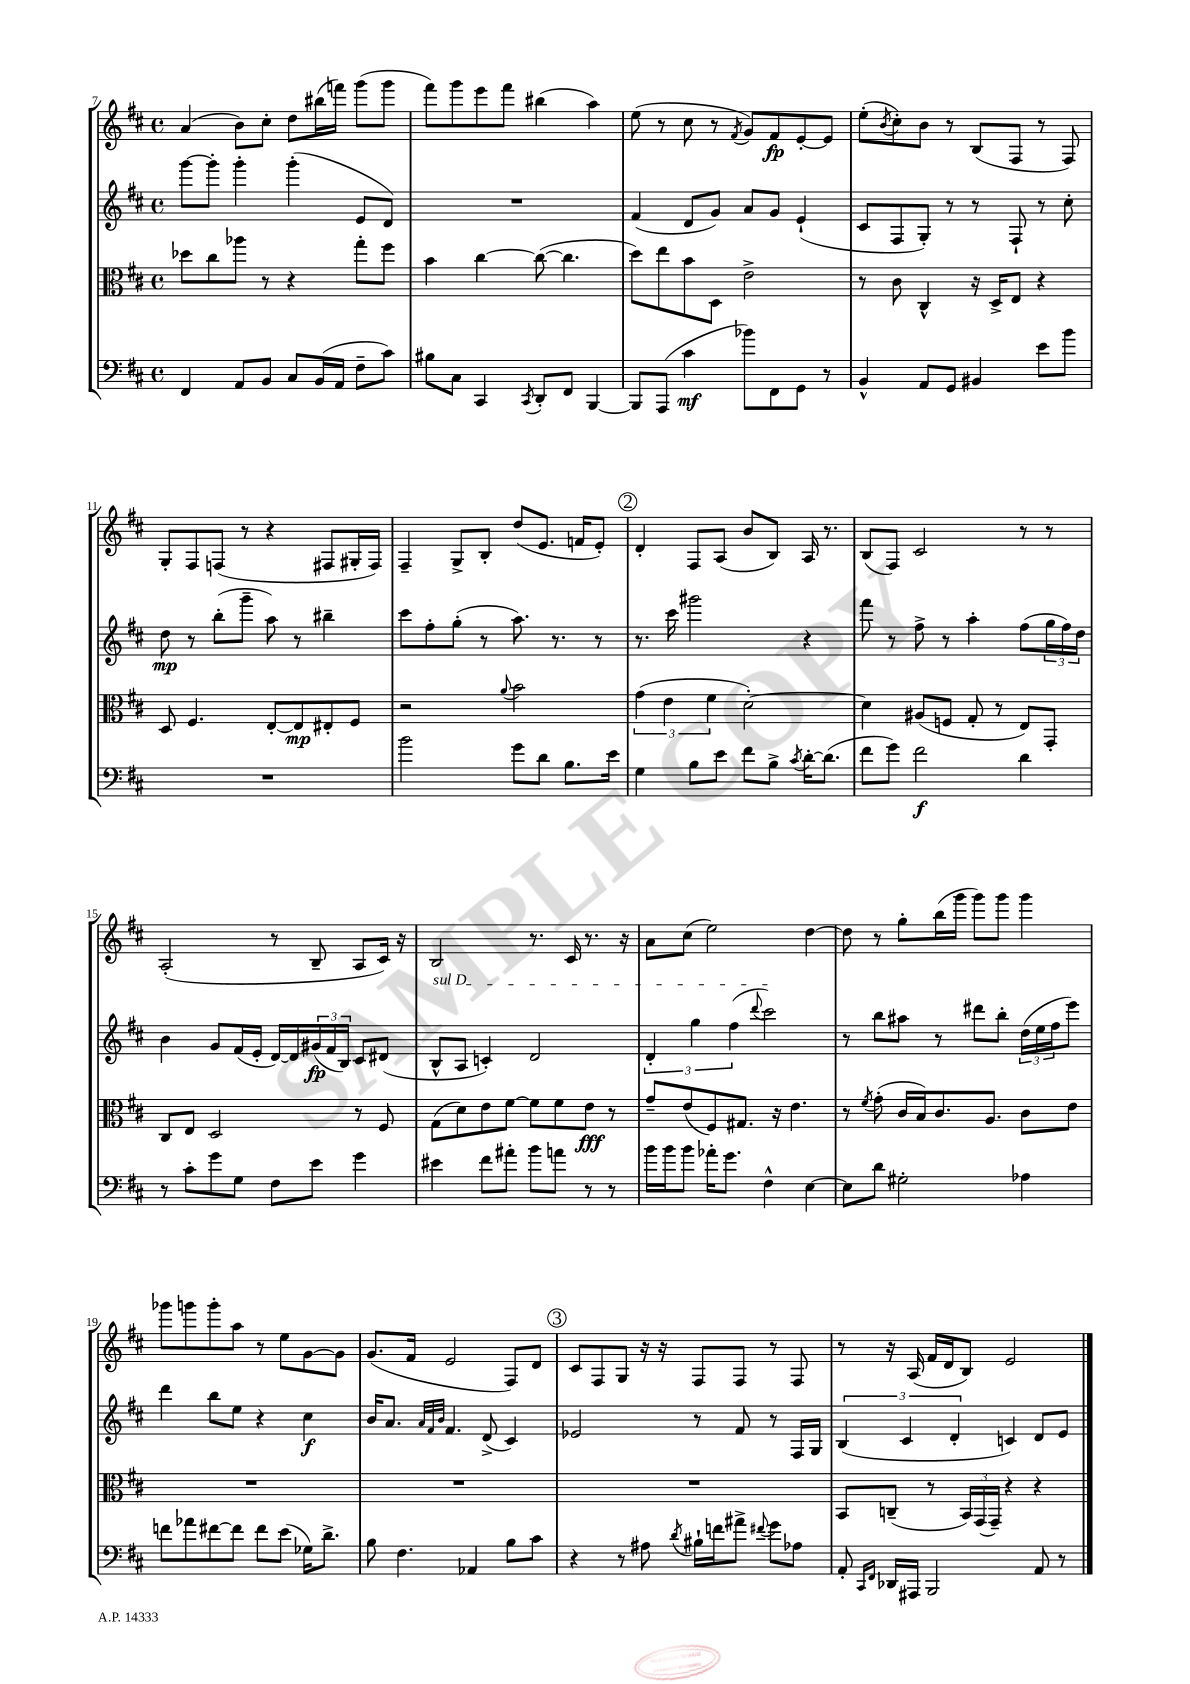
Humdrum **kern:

**kern	**dynam	**kern	**dynam	**kern	**dynam	**kern	**dynam
*part4	*part4	*part3	*part3	*part2	*part2	*part1	*part1
*staff4	*staff4	*staff3	*staff3	*staff2	*staff2	*staff1	*staff1
*clefF4	*	*clefC3	*	*clefG2	*	*clefG2	*
*k[f#c#]	*	*k[f#c#]	*	*k[f#c#]	*	*k[f#c#]	*
*M4/4	*	*M4/4	*	*M4/4	*	*M4/4	*
*met(c)	*	*met(c)	*	*met(c)	*	*met(c)	*
=7	=7	=7	=7	=7	=7	=7	=7
4FF#/	.	8dd-X\L	.	[8ggg\L	.	(4a/	.
.	.	8cc#\	.	8ggg'\J]	.	.	.
8AA/L	.	8aa-X\J	.	4ggg'\	.	8b\L)	.
8BB/J	.	8r	.	.	.	8cc#'\J	.
8C#/L	.	4r	.	(4ggg'\	.	8dd\L	.
(16BB/L	.	.	.	.	.	(16bb#X\L	.
16AA/JJ	.	.	.	.	.	16fffn\JJ)	.
8F#~\L	.	8gg'\L	.	8e/L	.	(8ggg\L	.
8c#\J)	.	8ff#\J	.	8d/J)	.	8ggg\J	.
=8	=8	=8	=8	=8	=8	=8	=8
8B#X\L	.	4b\	.	1r	.	8fff#\L)	.
8C#\J	.	.	.	.	.	8ggg\	.
4CC#/	.	[4cc#\	.	.	.	8eee\	.
.	.	.	.	.	.	8fff#\J	.
8qCC#/	.	.	.	.	.	.	.
8DD'/L	.	(8cc#\_	.	.	.	(4bb#X\	.
8FF#/J	.	4.cc#\]	.	.	.	.	.
[4BBB/	.	.	.	.	.	4aa\)	.
=9	=9	=9	=9	=9	=9	=9	=9
8BBB/L]	.	8dd\L)	.	(4f#/	.	(8ee\	.
(8AAA/J	.	8ee\	.	.	.	8r	.
4c#\	mf	8b\	.	8d/L	.	8cc#\	.
.	.	8D\J	.	8g/J)	.	8r	.
.	.	.	.	.	.	8qf#/	.
8b-X\L)	.	2e^\	.	8a/L	.	8g/L)	.
8FF#\	.	.	.	8g/J	.	8f#/	fp
8GG\J	.	.	.	(4e`/	.	[8e'/	.
8r	.	.	.	.	.	8e/J]	.
=10	=10	=10	=10	=10	=10	=10	=10
4BB^^/	.	8r	.	8c#/L	.	(8ee'\L	.
.	.	.	.	.	.	8qb/	.
.	.	8c#\	.	8F#/	.	8cc#'\)	.
8AA/L	.	4C#^^/	.	8G'/J)	.	8b\J	.
8GG/J	.	.	.	8r	.	8r	.
4BB#X/	.	16r	.	8r	.	(8B/L	.
.	.	16D^/KL	.	.	.	.	.
.	.	8E/J	.	8F#`/	.	8F#/J	.
8e\L	.	4r	.	8r	.	8r	.
8b\J	.	.	.	8cc#'\	.	8F#/)	.
!!LO:LB:g=z
=11	=11	=11	=11	=11	=11	=11	=11
1r	.	8D/	.	8dd\	mp	8G'/L	.
.	.	4.F#/	.	8r	.	8F#/	.
.	.	.	.	(8bb'\L	.	(8Fn/J	.
.	.	.	.	8ggg~\J	.	8r	.
.	.	[8E'/L	.	8aa\)	.	4r	.
.	.	8E/]	mp	8r	.	.	.
.	.	8E#X'/	.	4bb#X~\	.	8F#X/L	.
.	.	8F#/J	.	.	.	16G#X'/L	.
.	.	.	.	.	.	16F#/JJ)	.
=12	=12	=12	=12	=12	=12	=12	=12
2b\	.	2r	.	8ccc#\L	.	4F#~/	.
.	.	.	.	8ff#'\	.	.	.
.	.	.	.	(8gg'\J	.	8G^/L	.
.	.	.	.	8r	.	8B'/J	.
.	.	8qqa/	.	.	.	.	.
8g\L	.	2b\	.	8.aa\)	.	(8dd/L	.
8d\J	.	.	.	.	.	8.e/J	.
.	.	.	.	8.r	.	.	.
8.B\L	.	.	.	.	.	.	.
.	.	.	.	.	.	16fn/KL	.
.	.	.	.	8r	.	8e'/J)	.
16e\Jk	.	.	.	.	.	.	.
!!LO:REH:place=s1:t=2
=13	=13	=13	=13	=13	=13	=13	=13
4G\	.	(6g\	.	8.r	.	4d'/	.
.	.	6e\	.	.	.	.	.
.	.	.	.	16ccc#\	.	.	.
8B\L	.	.	.	2ggg#X\	.	8F#/L	.
.	.	6f#\	.	.	.	.	.
8e\J	.	.	.	.	.	(8A/J	.
8f#\L	.	[2d'\)	.	.	.	8b/L	.
8B^\J	.	.	.	.	.	8B/J)	.
8qc#/	.	.	.	.	.	.	.
[16d'\KL	.	.	.	4r	.	16A/	.
(8.d\J]	.	.	.	.	.	8.r	.
=14	=14	=14	=14	=14	=14	=14	=14
8f#\L	.	4d\]	.	8fff#\	.	(8B/L	.
8g\J)	.	.	.	8r	.	8F#/J)	.
2f#\	f	(8A#X/L	.	8ff#^\	.	2c#/	.
.	.	8Fn/J	.	8r	.	.	.
.	.	8G'/	.	4aa'\	.	.	.
.	.	8r	.	.	.	.	.
4d\	.	8E/L)	.	(8ff#\L	.	8r	.
.	.	8GG'/J	.	24gg\L	.	8r	.
.	.	.	.	24ff#\)	.	.	.
.	.	.	.	24dd\JJ	.	.	.
!!LO:LB:g=z
=15	=15	=15	=15	=15	=15	=15	=15
8r	.	8C#/L	.	4b\	.	(2A'/	.
8c#'\L	.	8E/J	.	.	.	.	.
8g\	.	2D/	.	8g/L	.	.	.
8G\J	.	.	.	(16f#/L	.	.	.
.	.	.	.	16e'/JJ	.	.	.
8F#\L	.	.	.	[16d/LL)	.	8r	.
.	.	.	.	16d/]	.	.	.
8e\J	.	.	.	(24g#X/	fp	8B~/	.
.	.	.	.	24f#/	.	.	.
.	.	.	.	24B/JJ)	.	.	.
4g\	.	8r	.	8c#/L	.	8A/L	.
.	.	8F#/	.	(8d#X/J	.	16c#/Jk)	.
.	.	.	.	.	.	16r	.
=16	=16	=16	=16	=16	=16	=16	=16
!	!	!	!	!LO:TX:a:i:t=sul D	!	!	!
4e#X\	.	(8G\L	.	8B^^/L	.	2B/	.
.	.	8d\)	.	8A/J	.	.	.
8f#\L	.	8e\	.	4cn'/)	.	.	.
8a#X'\J	.	[8f#\J	.	.	.	.	.
8b\L	.	8f#\L]	.	2d/	.	8.r	.
8an\J	.	8f#\	.	.	.	.	.
.	.	.	.	.	.	16c#/	.
8r	.	8e\J	fff	.	.	8.r	.
8r	.	8r	.	.	.	.	.
.	.	.	.	.	.	16r	.
=17	=17	=17	=17	=17	=17	=17	=17
16b\LL	.	8g~/L	.	6d'/	.	8a\L	.
16b\J	.	.	.	.	.	.	.
8b\J	.	(8e/	.	.	.	(8cc#\J	.
.	.	.	.	6gg\	.	.	.
16a-X'\KL	.	8F#/)	.	.	.	2ee\)	.
8.g\J	.	.	.	.	.	.	.
.	.	.	.	(6ff#\	.	.	.
.	.	8.G#X/J	.	.	.	.	.
.	.	.	.	8qqddd/	.	.	.
4F#^^\	.	.	.	2ccc#\)	.	.	.
.	.	16r	.	.	.	.	.
.	.	4.e\	.	.	.	.	.
[4E\	.	.	.	.	.	[4dd\	.
=18	=18	=18	=18	=18	=18	=18	=18
8E\L]	.	8r	.	8r	.	8dd\]	.
.	.	8qf#/	.	.	.	.	.
8d\J	.	(8g'\	.	8bb\L	.	8r	.
2G#X'\	.	16c#/LL	.	8aa#X\J	.	8gg'\L	.
.	.	16B/J)	.	.	.	.	.
.	.	8.c#/	.	8r	.	(16bb\L	.
.	.	.	.	.	.	16ggg\JJ	.
.	.	.	.	8ddd#X\L	.	8ggg\L)	.
.	.	8.A/J	.	.	.	.	.
.	.	.	.	8bb'\J	.	8ggg\J	.
4A-X\	.	8c#\L	.	(24dd\LL	.	4ggg\	.
.	.	.	.	24ee\	.	.	.
.	.	.	.	24ff#\J	.	.	.
.	.	8e\J	.	8eee\J)	.	.	.
!!LO:LB:g=z
=19	=19	=19	=19	=19	=19	=19	=19
8fn\L	.	1r	.	4ddd\	.	8ggg-X\L	.
8a-X\	.	.	.	.	.	8gggn\	.
[8f#X\	.	.	.	8bb\L	.	8ggg'\	.
8f#\J]	.	.	.	8ee\J	.	8aa\J	.
8f#\L	.	.	.	4r	.	8r	.
(8e\J	.	.	.	.	.	8ee\L	.
16G-X\KL)	.	.	.	4cc#\	f	[8g\	.
8.d^\J	.	.	.	.	.	.	.
.	.	.	.	.	.	8g\J]	.
=20	=20	=20	=20	=20	=20	=20	=20
8B\	.	1r	.	16b/KL	.	(8.g/L	.
.	.	.	.	8.a/J	.	.	.
4.F#\	.	.	.	.	.	.	.
.	.	.	.	.	.	16f#/Jk	.
.	.	.	.	32qqa/LLL	.	.	.
.	.	.	.	32qqf#/	.	.	.
.	.	.	.	32qqb/JJJ	.	.	.
.	.	.	.	4.f#/	.	2e/	.
4AA-X/	.	.	.	.	.	.	.
.	.	.	.	(8d^/	.	.	.
8B\L	.	.	.	4c#/)	.	8F#/L)	.
8c#\J	.	.	.	.	.	8d/J	.
!!LO:REH:place=s1:t=3
=21	=21	=21	=21	=21	=21	=21	=21
4r	.	1r	.	2e-X/	.	8c#/L	.
.	.	.	.	.	.	8F#/	.
8r	.	.	.	.	.	8G/J	.
8A#X\	.	.	.	.	.	16r	.
.	.	.	.	.	.	16r	.
8qd/	.	.	.	.	.	.	.
16B#X`\LL	.	.	.	8r	.	8F#/L	.
16fn\J	.	.	.	.	.	.	.
8a#X^\J	.	.	.	8f#/	.	8F#/J	.
8qqf#X/	.	.	.	.	.	.	.
8g\L	.	.	.	8r	.	8r	.
8A-X\J	.	.	.	16F#/LL	.	8F#/	.
.	.	.	.	16G/JJ	.	.	.
=22	=22	=22	=22	=22	=22	=22	=22
8AA'/	.	8BB/L	.	(6B/	.	8r	.
16qqCC#/LL	.	.	.	.	.	.	.
16qqFF#/JJ	.	.	.	.	.	.	.
16DD-X/LL	.	(8Cn~/J	.	.	.	16r	.
.	.	.	.	6c#/	.	.	.
16AAA#X/JJ	.	.	.	.	.	(16A/	.
2BBB/	.	8r	.	.	.	16f#/LL	.
.	.	.	.	.	.	16d/J	.
.	.	.	.	6d'/	.	.	.
.	.	24BB/LL)	.	.	.	8B/J)	.
.	.	(24GG/	.	.	.	.	.
.	.	24GG~/JJ)	.	.	.	.	.
.	.	4r	.	4cn/)	.	2e/	.
8AA/	.	4r	.	8d/L	.	.	.
8r	.	.	.	8e/J	.	.	.
==	==	==	==	==	==	==	==
*-	*-	*-	*-	*-	*-	*-	*-
